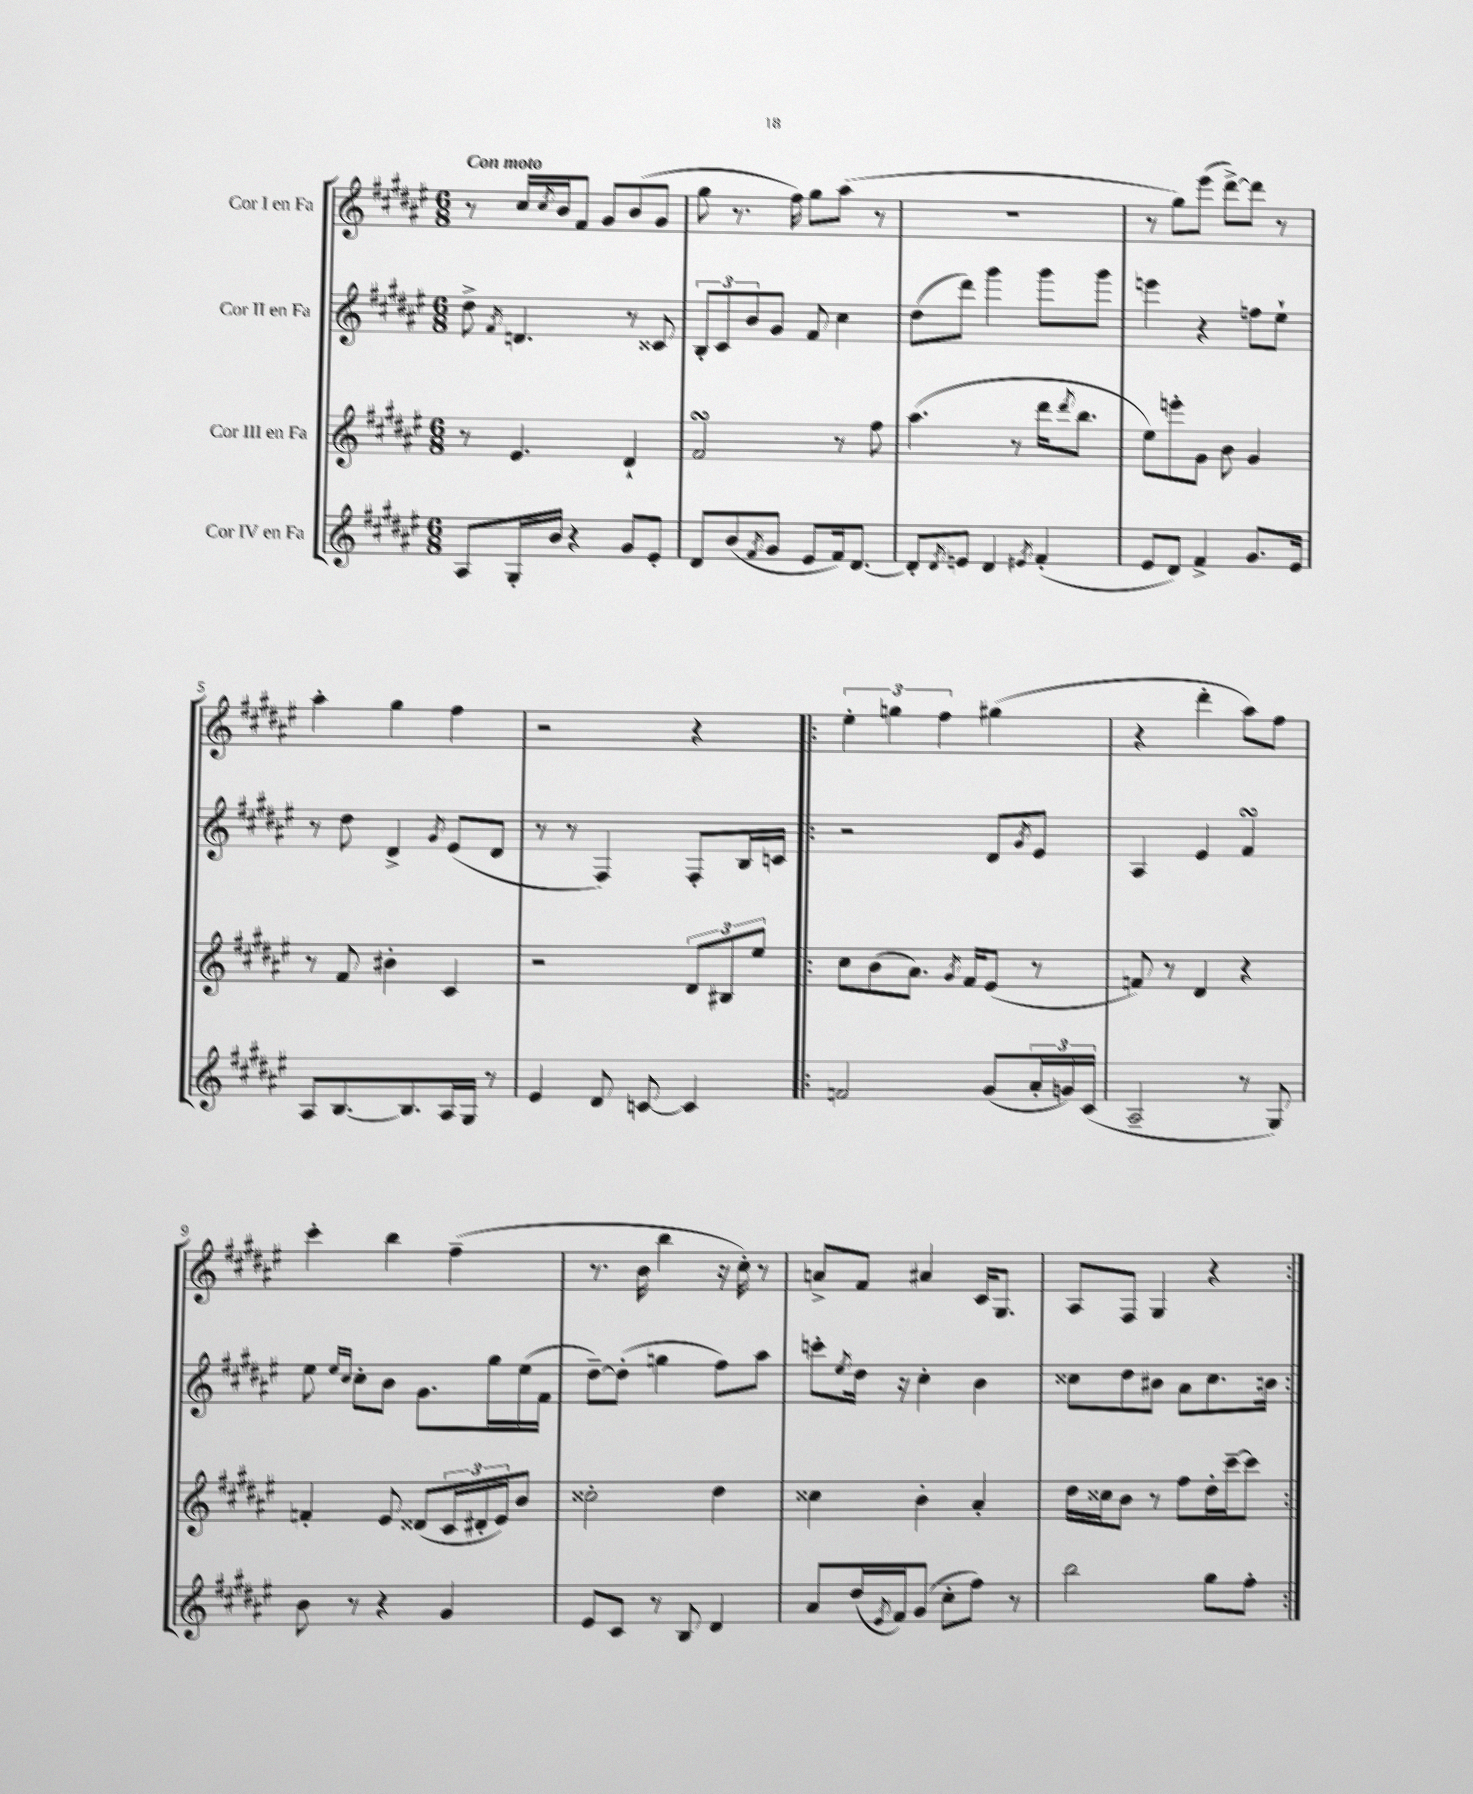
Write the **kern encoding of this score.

**kern	**kern	**kern	**kern
*staff4	*staff3	*staff2	*staff1
*clefG2	*clefG2	*clefG2	*clefG2
*k[f#c#g#d#a#e#]	*k[f#c#g#d#a#e#]	*k[f#c#g#d#a#e#]	*k[f#c#g#d#a#e#]
*M6/8	*M6/8	*M6/8	*M6/8
8A#/L	8r	8dd#^\	8r
.	.	8qf#/	.
16G#'/L	4.e#/	4.d/	16cc#/LL
.	.	.	8qcc#/
16b/JJ	.	.	16b/J
4r	.	.	8f#/J
.	.	.	8g#/L
8g#/L	4d#`/	8r	(8b/
8e#'/J	.	8c##/	8g#/J
=	=	=	=
8d#/L	2f#/	12B'/L	8gg#\
.	.	12c#/	.
(8b/	.	.	8.r
.	.	12b/	.
8qf#/	.	.	.
8g#/J	.	8g#/J	.
.	.	.	16ff#\)
8e#/L	.	8f#/	8gg#\L
16f#/k)	8r	4cc#\	(8aa#\J
[8.d#/J	.	.	.
.	8ff#\	.	8r
=	=	=	=
8d#'/]L	(4.aa#\	(8dd#\L	2.r
8qd#/	.	.	.
8e/J	.	8ddd#\J)	.
4d#/	.	4ggg#\	.
.	8r	.	.
8qe#/	.	.	.
(4f#'/	16ddd#\LK	8ggg#\L	.
.	8qddd#/	.	.
.	8.bb\J	.	.
.	.	8ggg#\J	.
=	=	=	=
8e#/L	8ee#\L)	4eee\	8r
8d#/J)	8eee'\	.	8gg#\L)
4f#^/	8g#\J	4r	(8eee#\J
.	8b\	.	[8ddd#^\L)
8.g#/L	4g#/	8ff\L	8ddd#\]J
.	.	8ee#`\J	8r
16e#/Jk	.	.	.
=	=	=	=
8A#/L	8r	8r	4aa#'\
[8.B/	8f#/	8dd#\	.
.	4b#'\	4d#^/	4gg#\
8.B/]	.	.	.
.	.	8qg#/	.
16A#/L	4c#/	(8e#/L	4ff#\
16G#/JJ	.	.	.
8r	.	8d#/J	.
=	=	=	=
4e#/	2r	8r	2r
.	.	8r	.
8d#/	.	4F#/)	.
[8c/	.	.	.
4c/]	12d#/L	8F#'/L	4r
.	12B#/	.	.
.	.	16B/L	.
.	12ee#/J	.	.
.	.	16c/JJ	.
=!|:	=!|:	=!|:	=!|:
2f/	8cc#\L	2r	6ee#'\
.	(8b\	.	.
.	.	.	6gg\
.	8.a#\J)	.	.
.	.	.	6ff#\
.	8qg#/	.	.
.	16f#/LK	.	.
(8g#/L	(8e#/J	8d#/L	(4gg#\
.	.	8qg#/	.
24a#'/L	8r	8e#/J	.
24g/)	.	.	.
(24c#/JJ	.	.	.
=	=	=	=
2A#~/	8f/)	4A#/	4r
.	8r	.	.
.	4d#/	4e#/	4ddd#'\
8r	4r	4f#/	8aa#\L)
8G#/)	.	.	8ff#\J
=	=	=	=
8b\	4f'/	8ee#\	4ccc#'\
.	.	16qqee#/LL	.
.	.	16qqcc#/JJ	.
8r	.	8cc#'\L	.
4r	8e#/	8b\J	4bb\
.	(8d##/L	8.g#\L	.
4g#/	24c#/L	.	(4ff#~\
.	24d#'/	.	.
.	.	16gg#\L	.
.	24e#/J)	.	.
.	8b/J	(16ee#\	.
.	.	16f#\JJ	.
=	=	=	=
8e#/L	2cc##'\	[8dd#~\L)	8.r
8c#/J	.	(8dd#'\]J	.
.	.	.	16b\
8r	.	4gg\	4bb\
8B/	.	.	.
4d#/	4dd#\	8ff#\L)	16r
.	.	.	16cc#'\)
.	.	8aa#\J	8r
=	=	=	=
8a#/L	4cc##\	8ccc'\L	8a^/L
.	.	8qee#/	.
(16dd#/L	.	16dd#\Jk	8f#/J
8qe#/	.	.	.
16f#/J)	.	16r	.
(8g#/J	4b'\	4cc#'\	4a#/
8cc#'\L	.	.	.
8ff#\J)	4a#'/	4b\	16c#/LK
.	.	.	8.G#/J
8r	.	.	.
=	=	=	=
2bb\	16dd#\LL	8cc##\L	8A#/L
.	16cc##\J	.	.
.	8b\J	8dd#\	8F#/J
.	8r	8b#\J	4G#/
.	8ff#\L	8a#\L	.
8gg#\L	16dd#'\L	8.cc##\	4r
.	[16ccc#~\J	.	.
8ff#'\J	8ccc#\]J	.	.
.	.	16b\Jk	.
==:|!	==:|!	==:|!	==:|!
*-	*-	*-	*-
